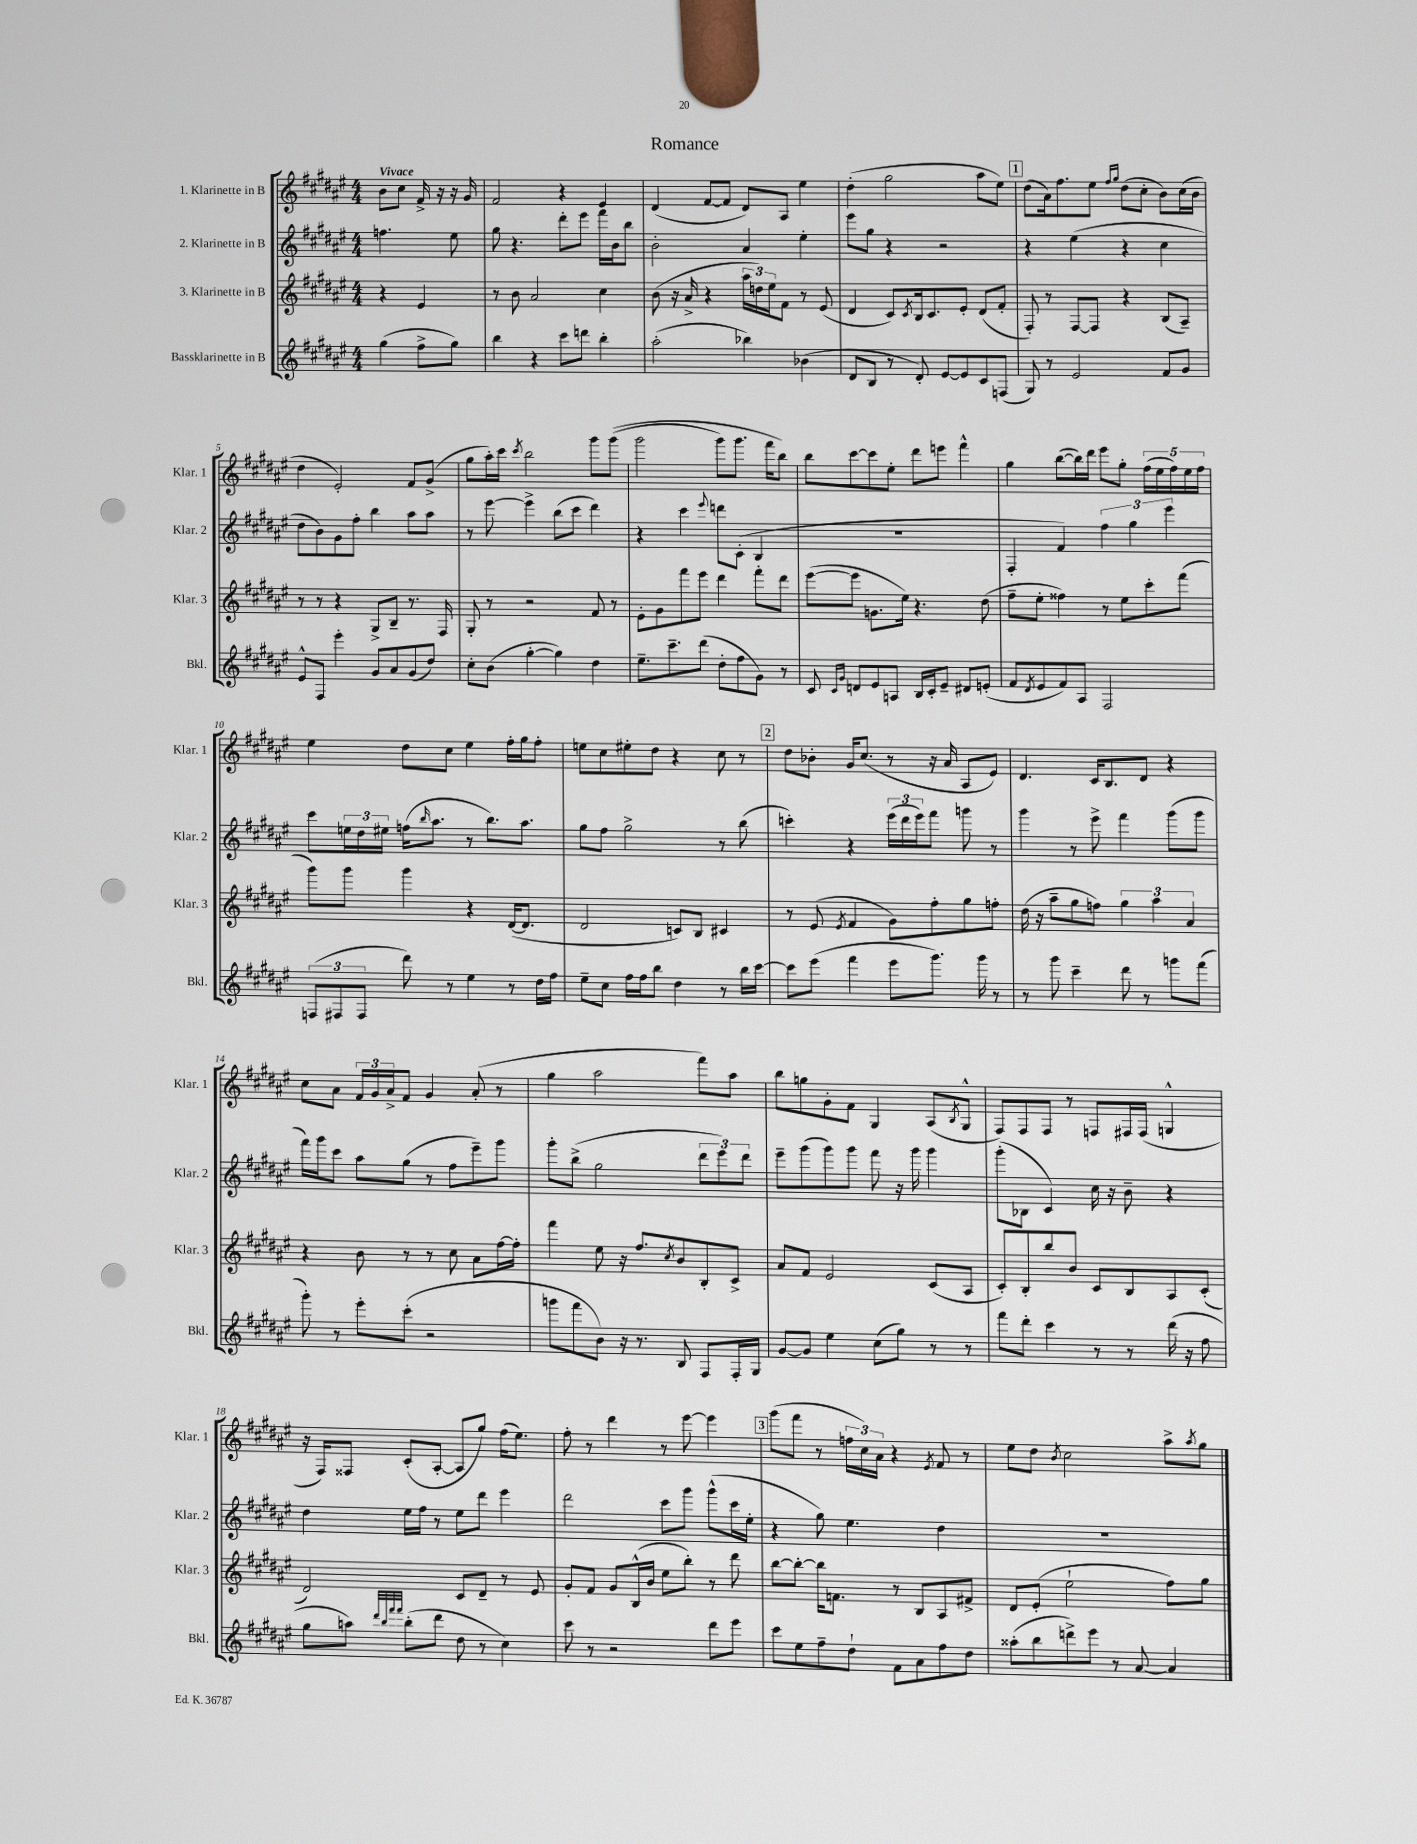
\header { title = "Romance" }
<<
\new StaffGroup <<
\new Staff = "s0" \with { instrumentName = "1. Klarinette in B" shortInstrumentName = "Klar. 1" } {
    \clef treble \key fis \major \numericTimeSignature \time 4/4 \partial 2 \tempo "Vivace"
    b'8 cis''8 fis'16-> r16 r16 gis'16 |
    fis'2 r4 eis'4 |
    dis'4( fis'8~ fis'8 dis'8) ais8 eis''4 |
    dis''4-.( gis''2 ais''8 eis''8) |
    \mark \markup { \box "1" } dis''8( ais'16) fis''8. eis''8 \grace { fis''16 gis''16 } dis''8( cis''8-. b'8) cis''16( b'16 |
    dis''4 eis'2-.) fis'8 gis'8->( |
    gis''8 ais''16-.) cis'''16 \acciaccatura { cis'''8 } b''2 gis'''8 gis'''8(\( |
    gis'''2 gis'''8) gis'''8. fis'''16 b''8\) |
    b''8 cis'''8~ cis'''8 eis''8-. dis'''8 e'''8 fis'''4-^ |
    gis''4 b''8~( b''16) dis'''16 eis'''8 gis''8-. \tuplet 5/4 { fis''16( eis''16 fis''16) eis''16 fis''16 } |
    eis''4 dis''8 cis''8 eis''4 fis''16-. gis''16 fis''8-. |
    e''8 cis''8 eis''8-. dis''8 r4 cis''8 r8 |
    \mark \markup { \box "2" } dis''8 bes'8-. gis'16 cis''8.( r8 r16 ais'16 ais8 eis'8) |
    dis'4. cis'16 b8. dis'8 r4 |
    cis''8 ais'8 \tuplet 3/2 { fis'16 gis'16 ais'16-> } fis'8 gis'4 ais'8-.( r8 |
    gis''4 ais''2 fis'''8) ais''8 |
    b''8 g''8 gis'8-. fis'8 gis4 ais8( \acciaccatura { b8 } gis8-^ |
    fis8) fis8 fis8 r8 f8 fis16 fis16( g4-^ |
    r16 fis16) fisis8 cis'8-.( ais8~-. ais8 gis''8) fis''16( eis''8.) |
    fis''8-. r8 dis'''4 r8 eis'''8~ eis'''4 |
    \mark \markup { \box "3" } gis'''8( fis'''8 r8 \tuplet 3/2 { f''16 cis''16) ais'16 } r4 \acciaccatura { eis'8 } fis'8 r8 |
    eis''8 dis''8 \acciaccatura { b'8 } cis''2 ais''8-> \acciaccatura { ais''8 } gis''8 \bar "|." |
}
\new Staff = "s1" \with { instrumentName = "2. Klarinette in B" shortInstrumentName = "Klar. 2" } {
    \clef treble \key fis \major \numericTimeSignature \time 4/4 \partial 2
    f''4. eis''8 |
    gis''8 r4. dis'''8-. eis'''8 fis'''16 b'16 b''8 |
    b'2-. ais'4 eis''4-. |
    eis'''8 gis''8 r4 r2 |
    \mark \markup { \box "1" } r4 eis''4( r4 cis''4 |
    dis''8 b'8) gis'8 fis''8-. b''4 ais''8 ais''8 |
    r8 eis'''8~ eis'''4-> b''8( cis'''8 dis'''4) |
    r4 cis'''4 \appoggiatura { eis'''8 } d'''8 cis'8-.( b4 |
    R1 |
    fis4-. fis'4) \tuplet 3/2 { fis''4 gis''4 eis'''4 } |
    cis'''8 \tuplet 3/2 { e''16 dis''16 eis''16 } f''16( \grace { b''16 } ais''8. r8 b''8.) ais''8. |
    gis''8 fis''8 gis''2-> r8 b''8( |
    \mark \markup { \box "2" } c'''4-.) r4 \tuplet 3/2 { eis'''16( dis'''16 eis'''16) } fis'''8 g'''8 r8 |
    gis'''4 r8 eis'''8-> fis'''4 gis'''8( gis'''8 |
    fis'''16) gis'''16 cis'''8 ais''8 gis''8( r8 fis''8 eis'''8--) gis'''8 |
    gis'''8-. b''8->( gis''2 \tuplet 3/2 { dis'''8 eis'''8) dis'''8 } |
    eis'''8-- gis'''8( gis'''8) gis'''8 fis'''8 r16 gis'''16 gis'''4 |
    gis'''8-.( bes8 cis'4) cis''16 r16 b'8-- r4 |
    dis''4 eis''16 fis''16 r8 eis''8 dis'''8 eis'''4 |
    dis'''2 cis'''8 gis'''8 gis'''8-^( cis'''16 eis''16-. |
    \mark \markup { \box "3" } r4 gis''8) eis''4. dis''4 |
    R1 \bar "|." |
}
\new Staff = "s2" \with { instrumentName = "3. Klarinette in B" shortInstrumentName = "Klar. 3" } {
    \clef treble \key fis \major \numericTimeSignature \time 4/4 \partial 2
    r4 eis'4 |
    r8 b'8 ais'2 cis''4 |
    b'8( r16 ais'16-> r4 \tuplet 3/2 { ais''16 d''16) eis''16 } fis'8 r8 eis'8( |
    dis'4 cis'8) \acciaccatura { cis'8 } b16 cis'8. eis'8-. dis'8( fis'8-. |
    \mark \markup { \box "1" } fis8-.) r8 fis8~ fis8 r4 b8( ais8--) |
    r8 r8 r4 gis8-> b8-- r8. fis16 |
    gis8-. r8 r2 fis'8 r8 |
    eis'8-. gis'8 fis'''8 eis'''8 dis'''4 fis'''8-. dis'''8 |
    eis'''8~( eis'''8 g'8. eis''16) r4. dis''8( |
    fis''8-- eis''8-. fisis''4) r8 eis''8 cis'''8-. fis'''8( |
    gis'''8) gis'''8 gis'''4 r4 dis'16~( dis'8. |
    dis'2 c'8) b8 cis'4 |
    \mark \markup { \box "2" } r8 eis'8( \acciaccatura { eis'8 } fis'4 gis'8) fis''8-. gis''8 f''8-. |
    dis''16( r16 ais''8-- gis''8 f''8) \tuplet 3/2 { gis''4 ais''4 ais'4 } |
    r4 b'8 r8 r8 cis''8 ais'8 fis''16~ fis''16-. |
    fis'''4 eis''8 r16 fis''8. \acciaccatura { cis''8 } b'8 b8-. cis'8-> |
    ais'8 fis'8 eis'2 cis'8( ais8 |
    cis'8-.) b8-. b''8 b'8 cis'8 b8 ais8 cis'8-.( |
    dis'2) cis'8 dis'8-- r8 eis'8 |
    gis'8-. fis'8 gis'8 b16-^( b'16 eis''8 b''8-.) r8 dis'''8 |
    \mark \markup { \box "3" } b''8~ b''8~-. b''16 f'8. r8 b8 ais8 fis'8-> |
    dis'8 eis'8-.( eis''2-! fis''8) gis''8 \bar "|." |
}
\new Staff = "s3" \with { instrumentName = "Bassklarinette in B" shortInstrumentName = "Bkl." } {
    \clef treble \key fis \major \numericTimeSignature \time 4/4 \partial 2
    gis''4( fis''8-> gis''8) |
    b''4 r4 cis'''8 d'''8 b''4-. |
    ais''2-.( bes''4) bes'4( |
    dis'8 b8 r8 dis'8-.) eis'8~ eis'8 cis'8 f8( |
    \mark \markup { \box "1" } gis8) r8 eis'2 fis'8 gis'8 |
    eis'8-^ fis8 eis'''4-. gis'8 ais'8 gis'8( dis''8) |
    cis''8-. b'8( gis''4~-. gis''4) dis''4 |
    eis''8.-- cis'''8.-- dis'''8( dis''8-. fis''8 gis'8) r8 |
    cis'8 \grace { cis'16 gis'16 } d'8 eis'8 a8 b16 cis'16-. eis'8-- dis'8 e'8-.( |
    fis'8 \acciaccatura { dis'8 } eis'8 fis'8) ais8 fis2 |
    \tuplet 3/2 { f8( fis8 fis8 } dis'''8) r8 eis''4 r8 dis''16 fis''16 |
    eis''8-- cis''8 fis''16 fis''16 b''8 dis''4 r8 b''16 cis'''16~ |
    \mark \markup { \box "2" } cis'''8 eis'''8( fis'''4 eis'''8 gis'''8.) gis'''16 r8 |
    r8 gis'''8 cis'''4-- dis'''8 r8 g'''8 fis'''8( |
    gis'''8-.) r8 eis'''8-. cis'''8-.( r2 |
    g'''8 fis'''8 b'8) r16 r8. b8 fis8 fis16-. gis16 |
    gis'8~ gis'8 eis''4 cis''8( gis''8) r8 r8 |
    fis'''8 dis'''8-. cis'''4 r8 r8 dis'''16( r16 fis''8 |
    gis''8 a''8) \grace { dis'''32 b''32 fis'''32 fis'''32 } b''8-.( dis'''8 dis''8 r8 cis''4) |
    cis'''8 r8 r2 dis'''8 eis'''8 |
    \mark \markup { \box "3" } cis'''8 eis''8 fis''8-- dis''8-! fis'8 ais'8 fis''8 dis''8 |
    aisis''8-.( b''8 d'''8->) eis'''8 r8 ais'8~ ais'4 \bar "|." |
}
>>
>>
